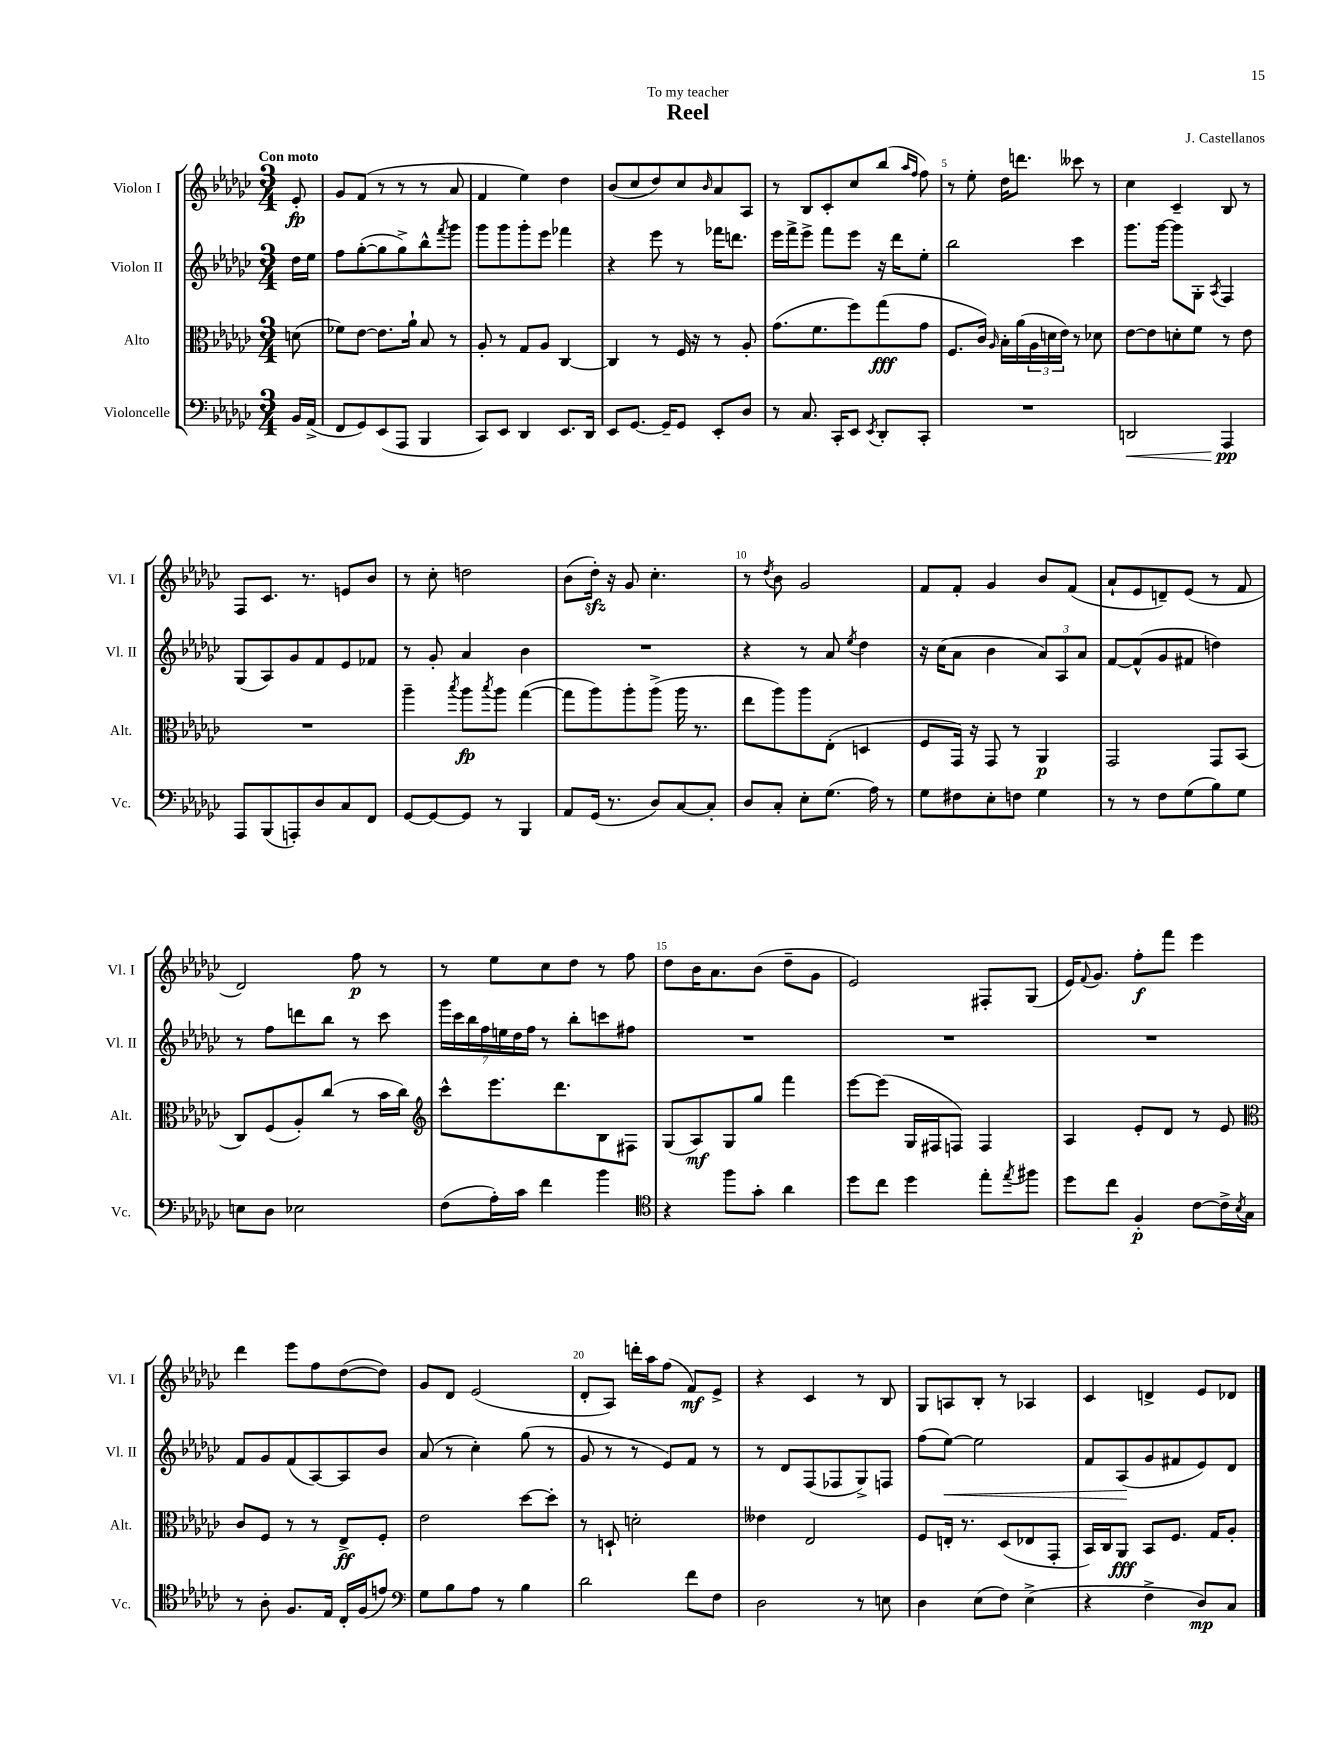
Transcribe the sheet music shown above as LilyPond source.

\header { title = "Reel" composer = "J. Castellanos" dedication = "To my teacher" }
<<
\new StaffGroup <<
\new Staff = "s0" \with { instrumentName = "Violon I" shortInstrumentName = "Vl. I" } {
    \clef treble \key ges \major \numericTimeSignature \time 3/4 \partial 8 \tempo "Con moto"
    ees'8-.\fp |
    ges'8 f'8( r8 r8 r8 aes'8 |
    f'4 ees''4) des''4 |
    bes'8( ces''8 des''8) ces''8 \grace { bes'16 } aes'8 aes8 |
    r8 bes8 ces'8-. ces''8 bes''8( \grace { aes''16 f''16 } f''8) |
    r8 ees''8-. des''16 d'''8. ceses'''8 r8 |
    ces''4 ces'4-- bes8 r8 |
    f8 ces'8. r8. e'8 bes'8 |
    r8 ces''8-. d''2 |
    bes'8( des''16-.\sfz) r16 ges'8 ces''4.-. |
    r8 \acciaccatura { des''8 } bes'8 ges'2 |
    f'8 f'8-. ges'4 bes'8 f'8( |
    aes'8-! ees'8 d'8--) ees'8( r8 f'8 |
    des'2) f''8\p r8 |
    r8 ees''8 ces''8 des''8 r8 f''8 |
    des''8 bes'16 aes'8. bes'8( des''8-- ges'8 |
    ees'2) fis8-. ges8( |
    ees'16) \appoggiatura { f'8 } ges'8. f''8-.\f f'''8 ees'''4 |
    des'''4 ees'''8 f''8 des''8~( des''8) |
    ges'8 des'8 ees'2( |
    des'8-. aes8) d'''16-. aes''16 f''8( f'8\mf) ees'8-> |
    r4 ces'4 r8 bes8 |
    ges8 a8 bes8-. r8 aes4 |
    ces'4 d'4-> ees'8 des'8 \bar "|." |
}
\new Staff = "s1" \with { instrumentName = "Violon II" shortInstrumentName = "Vl. II" } {
    \clef treble \key ges \major \numericTimeSignature \time 3/4 \partial 8
    des''16 ees''16 |
    f''8 ges''8~-.( ges''8 ges''8->) bes''8-^ \acciaccatura { f'''8 } ges'''8 |
    ges'''8 ges'''8 ges'''8-. ees'''8 fes'''4 |
    r4 ees'''8 r8 fes'''16 d'''8. |
    ees'''16 f'''16-> ees'''8-> f'''8 ees'''8 r16 des'''16 ees''8-. |
    bes''2 ces'''4 |
    ges'''8. ges'''16~ ges'''8 ges8-. \acciaccatura { aes8 } f4 |
    ges8( aes8) ges'8 f'8 ees'8 fes'8 |
    r8 ges'8-. aes'4 bes'4 |
    R2. |
    r4 r8 aes'8 \acciaccatura { ees''8 } des''4 |
    r16 ces''16( aes'8 bes'4 \tuplet 3/2 { aes'8) aes8 aes'8 } |
    f'8~ f'8-^( ges'8 fis'8 d''4) |
    r8 f''8 d'''8 bes''8 r8 ces'''8 |
    \tuplet 7/4 { ges'''16 ces'''16 bes''16 f''16 e''16 des''16 f''16 } r8 bes''8-. c'''8 fis''8 |
    R2. |
    R2. |
    R2. |
    f'8 ges'8 f'8( aes8~) aes8 bes'8 |
    aes'8( r8 ces''4-.) ges''8( r8 |
    ges'8 r8 r8 ees'8) f'8 r8 |
    r8 des'8 f8( fes8 ges8->) f8 |
    f''8( ees''8~\<) ees''2 |
    f'8 aes8\!( ges'8 fis'8 ees'8) des'8 \bar "|." |
}
\new Staff = "s2" \with { instrumentName = "Alto" shortInstrumentName = "Alt." } {
    \clef alto \key ges \major \numericTimeSignature \time 3/4 \partial 8
    d'8( |
    fes'8) ees'8~ ees'8. aes'16-! bes8 r8 |
    aes8-. r8 ges8 aes8 ces4~ |
    ces4 r8 f16 r16 r8 aes8-. |
    ges'8.( f'8. f''8) ges''8\fff( ges'8 |
    f8. ces'16) \grace { aes16 } bes16-. aes'16( \tuplet 3/2 { aes16 d'16 ees'16) } r8 des'8 |
    ees'8~ ees'8 d'8-. f'8 r8 ees'8 |
    R2. |
    aes''4-- \acciaccatura { bes''8 } aes''8\fp \acciaccatura { bes''8 } aes''8 ges''4~( |
    ges''8 aes''8) aes''8-. aes''8->( aes''16 r8. |
    ees''8 aes''8) aes''8 ees8-.( d4 |
    f8 ges,16) r16 ges,8 r8 aes,4\p |
    ges,2 ges,8 bes,8( |
    ces8) f8( aes8-.) ces''8( r8 bes'16 ces''16) |
    \clef treble ces'''8-^ ees'''8. des'''8. bes8 fis8 |
    ges8( aes8\mf) ges8 ges''8 f'''4 |
    ees'''8~ ees'''8( ges16 fis16 f8) f4 |
    aes4 ees'8-. des'8 r8 ees'8 |
    \clef alto ces'8 f8 r8 r8 ees8->\ff f8-. |
    ees'2 des''8~ des''8-. |
    r8 d8-! d'2-. |
    eeses'4 ees2 |
    f8 e16-. r8. des8( ees8 ges,8-. |
    bes,16) ces16 aes,8\fff bes,8 f8. ges16 aes8-. \bar "|." |
}
\new Staff = "s3" \with { instrumentName = "Violoncelle" shortInstrumentName = "Vc." } {
    \clef bass \key ges \major \numericTimeSignature \time 3/4 \partial 8
    bes,16 aes,16->( |
    f,8 ges,8) ees,8( aes,,8 bes,,4 |
    ces,8) ees,8 des,4 ees,8. des,16 |
    ees,8 ges,8.~ ges,16-- ges,8 ees,8-. des8 |
    r8 ces8. ces,16-. ees,8 \acciaccatura { ees,8 } des,8-. ces,8-. |
    R2. |
    d,2\< aes,,4\pp\! |
    aes,,8 bes,,8( a,,8-.) des8 ces8 f,8 |
    ges,8~ ges,8~ ges,8 r8 bes,,4 |
    aes,8 ges,16( r8. des8) ces8~ ces8-. |
    des8 ces8-. ees8-. ges8.( aes16) r8 |
    ges8 fis8 ees8-. f8 ges4 |
    r8 r8 f8 ges8( bes8) ges8 |
    e8 des8 ees2 |
    f8( aes16-.) ces'16 f'4 bes'4 |
    \clef tenor r4 f''8 ges'8-. aes'4 |
    des''8 ces''8 des''4 ees''8-. \acciaccatura { ees''8 } fis''8 |
    des''8 ces''8 f4-.\p ces'8~ ces'16-> \acciaccatura { bes8 } ges16 |
    r8 aes8-. f8. ees16 ces16-. f16( e'8) |
    \clef bass ges8 bes8 aes8 r8 bes4 |
    des'2 f'8 f8 |
    des2 r8 e8 |
    des4 ees8( f8) ees4->( |
    r4 f4-> des8\mp) ces8 \bar "|." |
}
>>
>>
\layout { \context { \Score \override BarNumber.break-visibility = ##(#f #t #t) barNumberVisibility = #(every-nth-bar-number-visible 5) } }
